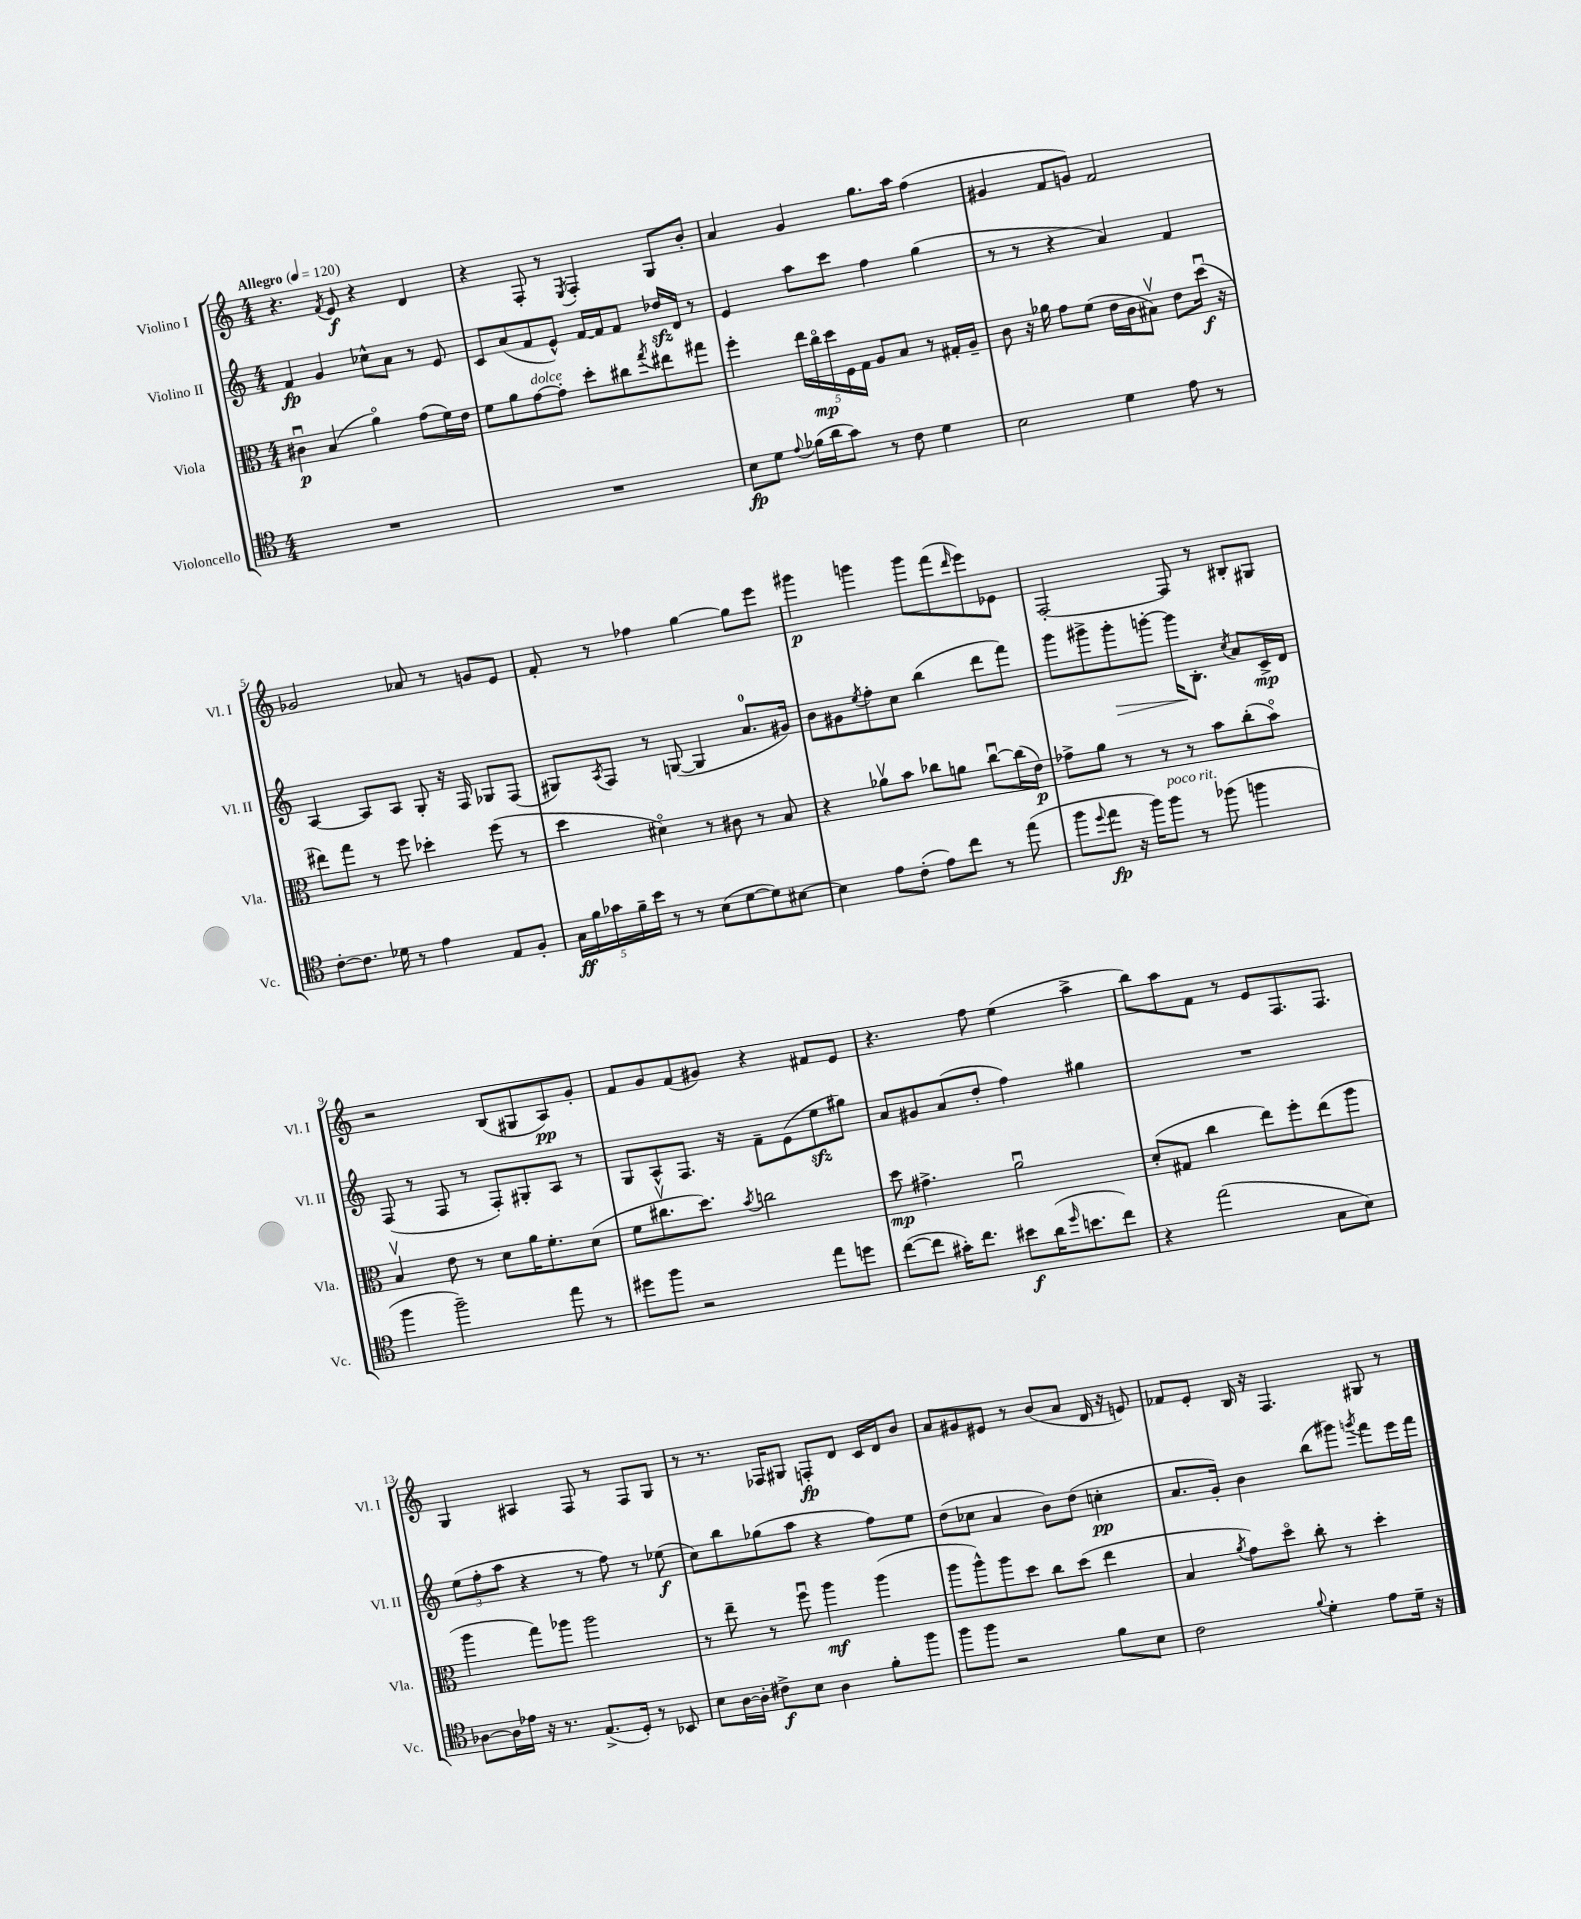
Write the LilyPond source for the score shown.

<<
\new StaffGroup <<
\new Staff = "s0" \with { instrumentName = "Violino I" shortInstrumentName = "Vl. I" } {
    \clef treble \key c \major \numericTimeSignature \time 4/4 \tempo "Allegro" 4 = 120
    r4. \acciaccatura { f'8 } e'8\f r4 d'4 |
    r4 f8-. r8 \acciaccatura { e8 } f4-. g8 b'8-. |
    a'4 g'4 g''8. a''16 f''4( |
    gis'4 f'8 g'8) f'2 |
    ges'2 aes'8 r8 g'8 e'8 |
    f'8-. r8 fes''4 g''4~ g''8 e'''8 |
    gis'''4\p g'''4 g'''8 f'''8( \grace { d'''16 } e'''8) ees'8 |
    f2~-. f8 r8 bis8-. gis8 |
    r2 b8( gis8 a8\pp) g'8-. |
    f'8 g'8 f'8( gis'8) r4 fis'8 e'8 |
    r4. f''8 e''4( a''4-> |
    b''8) a''8 f'8 r8 e'8 f8. f8. |
    g4 ais4 f8 r8 f8 g8 |
    r8 r8. fes16 gis8 f8-.\fp d'8 c'16 d'16 b'8 |
    a'8 gis'8 eis'8 r8 b'8( a'8 d'16 r16 e'8) |
    fes'8 e'8-. b16 r16 f4. gis8 r8 \bar "|." |
}
\new Staff = "s1" \with { instrumentName = "Violino II" shortInstrumentName = "Vl. II" } {
    \clef treble \key c \major \numericTimeSignature \time 4/4
    f'4\fp g'4 ces''8-^ a'8 r8 e'8 |
    c'8 a'8( f'8 e'8-^) f'16~ f'16 f'8 des''16\sfz d'16 r8 |
    e'4 a''8 c'''8 f''4 g''4( |
    r8 r8 r4 a'4) f'4 |
    a4~ a8 a8 g8-. r16 f16 ges8 f8( |
    gis8) \acciaccatura { a8 } f8 r8 g8~( g4 a'8.-0 gis'16) |
    b'8 gis'8 \acciaccatura { e''8 } f''8-. c''8 b''4( d'''8 f'''8) |
    g'''8 gis'''8-> gis'''8-.\> g'''8~-. g'''16\! b8.-. \acciaccatura { c''8 } a'8 c'16->\mp d'16 |
    f8( r8 f8 r8 f8-.) gis8-. a8 r8 |
    g8 a8-^ f8. r16 f'8-- e'8( e''8\sfz gis''8) |
    a'8 gis'8 a'8( d''8-. f''4) gis''4 |
    R1 |
    \tuplet 3/2 { e''8( f''8-. a''8 } r4 r8 f''8) r8 ees''8\f( |
    c''8) b''8 ges''8( a''8 r4 f''8) e''8 |
    d''8( ces''8 a'4 b'8) d''8( c''4-.\pp |
    a'8. g'16-.) b'4 b''8( gis'''8) \acciaccatura { g'''8 } f'''8 e'''16 f'''16 \bar "|." |
}
\new Staff = "s2" \with { instrumentName = "Viola" shortInstrumentName = "Vla." } {
    \clef alto \key c \major \numericTimeSignature \time 4/4
    cis'4\downbow\p b4( a'4\flageolet) g'8( f'16) e'16 |
    f'8 a'8 g'8~^\markup { \italic "dolce" } g'8-. d''8-. cis''8 \acciaccatura { g''8 } eis''8 gis''8 |
    f''4-. \tuplet 5/4 { e''16 c''16\flageolet\mp d''16 f16 g16 } a8 b8 r8 gis16-. a16-- |
    c'8 r16 aes'16 g'8 f'8( e'16 c'16 bis8\upbow) e'8 d''16\downbow\f( r16 |
    eis''8) g''8 r8 f''8 des''4-. f''8( r8 |
    d''4 dis'4\flageolet) r8 cis'8 r8 b8 |
    r4 aes'8\upbow b'8 ces''8 a'8 ces''8~\downbow ces''16( e'16\p) |
    ges'8-> a'8 r8 r8 r8 b'8 c''8-.( b'8\flageolet) |
    b4\upbow e'8 r8 d'8 a'16 f'8.-. d'8( |
    f'8 cis''8.\upbow d''8.) \acciaccatura { b'8 } c''2 |
    d''8\mp gis'4.-> a'2\downbow |
    d'8-.( gis8 c''4 e''8) f''8-. e''8( a''8 |
    a''4 g''8) aes''8 aes''2 |
    r8 e''8-- r8 f''8\downbow a''4\mf a''4( |
    a''8 a''8-^) a''8 d''8 c''8 d''8( e''4 |
    b4 \acciaccatura { a'8 } g'8) d''8\flageolet c''8-. r8 d''4-. \bar "|." |
}
\new Staff = "s3" \with { instrumentName = "Violoncello" shortInstrumentName = "Vc." } {
    \clef tenor \key c \major \numericTimeSignature \time 4/4
    R1 |
    R1 |
    b8\fp d'8 \appoggiatura { e'8 } fes'16( a'16 g'8) r8 c'8 d'4 |
    b2 d'4 e'8 r8 |
    c'8~-. c'8. des'16 r8 e'4 e8 f8-. |
    \tuplet 5/4 { g16\ff f'16 ges'16 f'16-- b'16 } r8 r8 b8( d'8~ d'8) bis8~ |
    bis4 e'8 c'8-.( e'8) c''8 r8 e''8( |
    f''8 \appoggiatura { d''8 } e''8\fp r16 f''16) f''8^\markup { \italic "poco rit." } r8 fes''8( f''4 |
    f''4 f''2--) e''8 r8 |
    dis''8 f''8 r2 e''8 d''8 |
    c''8~( c''8 gis'16-.) c''8. bis'8\f a'16( \grace { d''16 } b'8. c''8) |
    r4 e''2( g8 b8) |
    aes8~ aes16 ees'16 r16 r8. e8.->( d16-.) r8 bes,8 |
    b8 a16~ a16-. cis'8->\f b8 a4 f'8-. f''8 |
    f''8 f''8 r2 f'8 b8 |
    c'2 \appoggiatura { f'8 } d'4-. e'8 d'16-- r16 \bar "|." |
}
>>
>>
